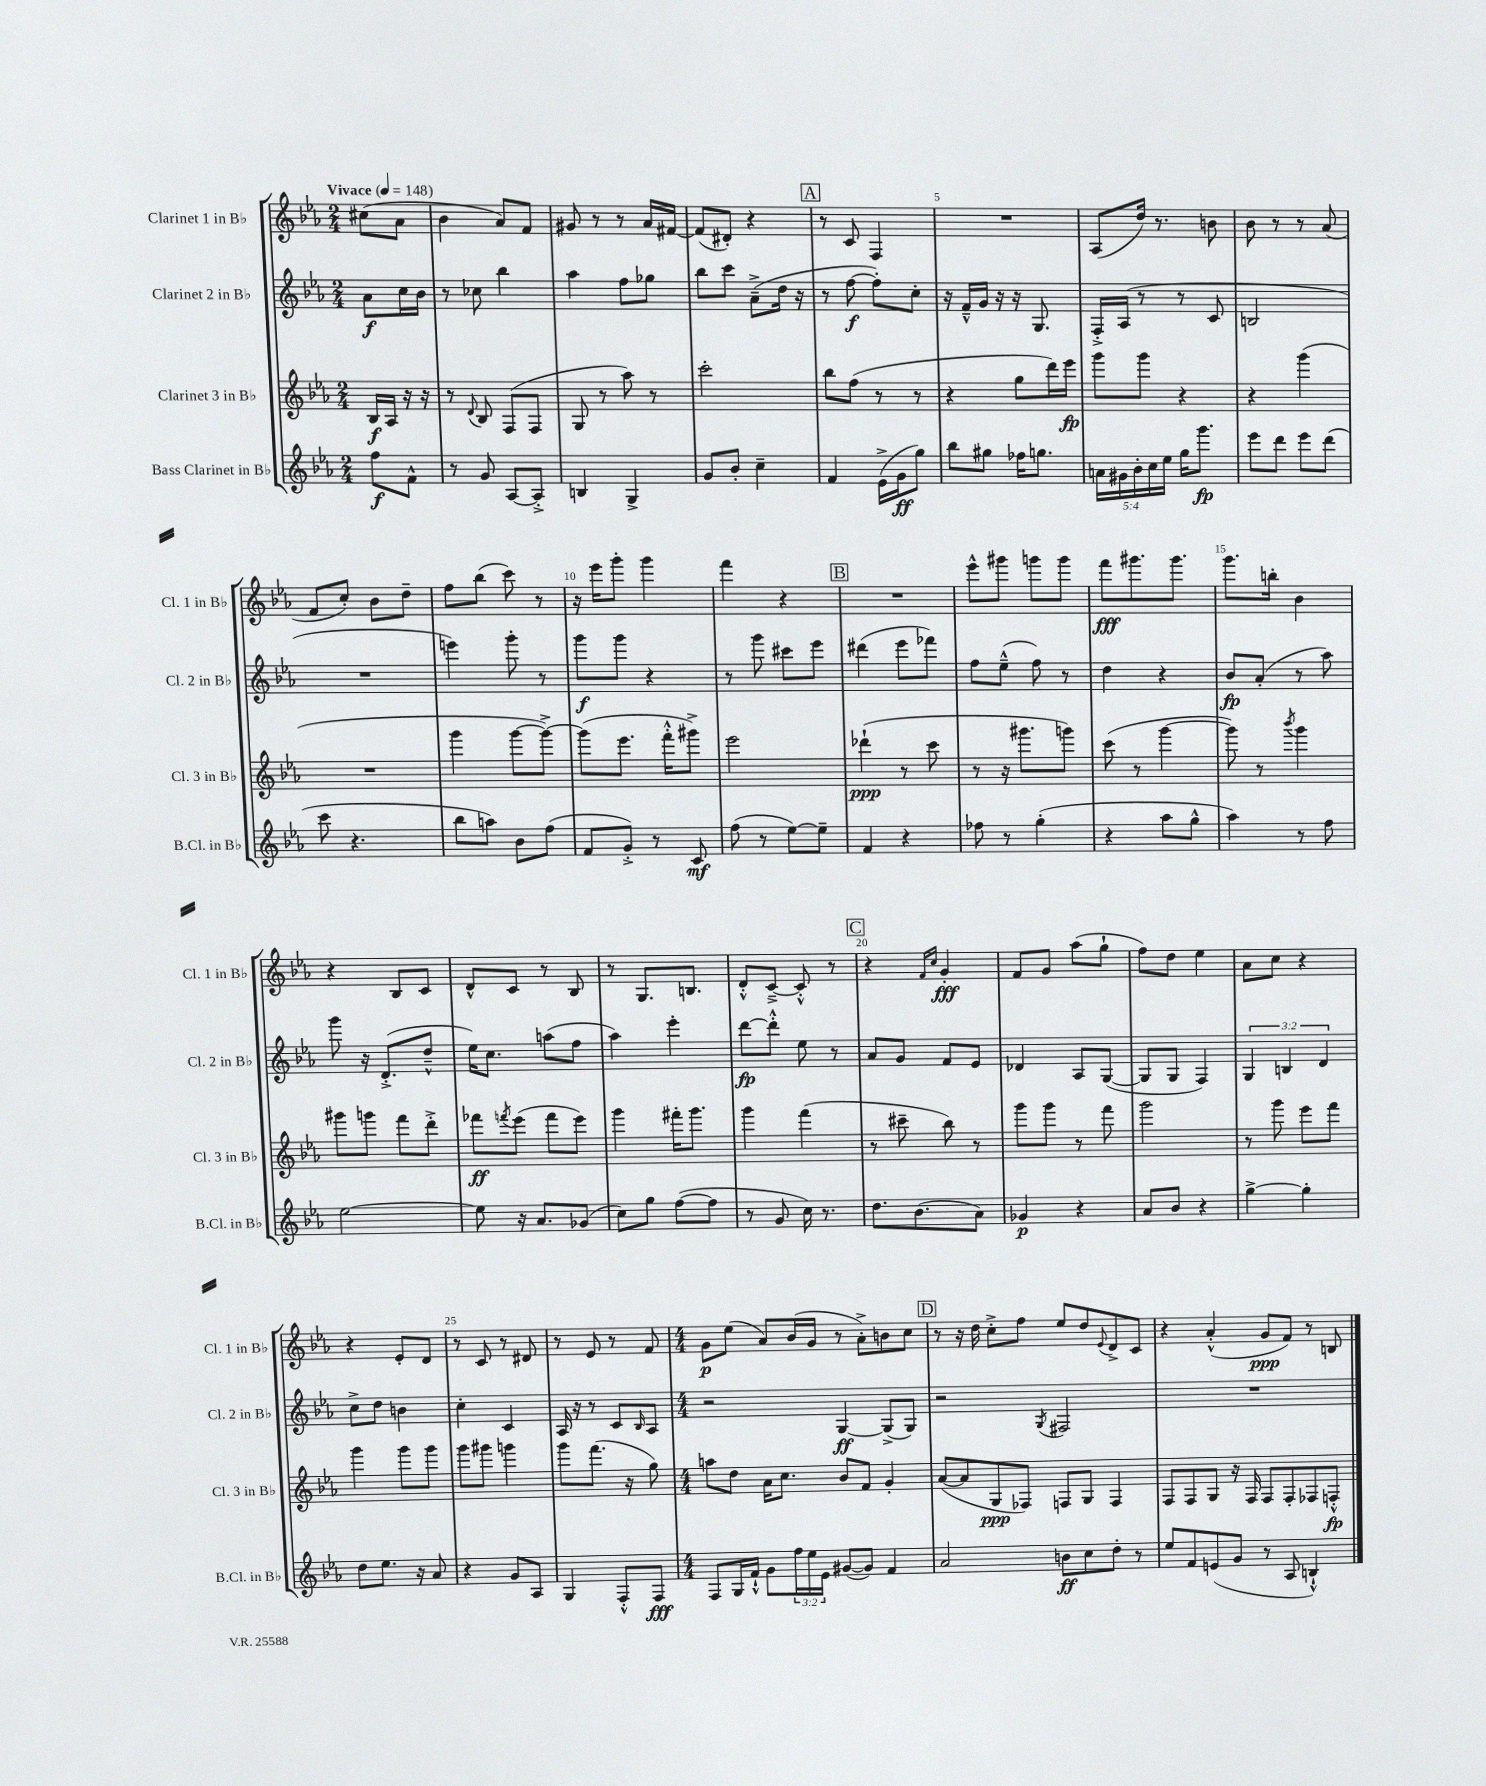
<<
\new StaffGroup <<
\new Staff = "s0" \with { instrumentName = "Clarinet 1 in Bb" shortInstrumentName = "Cl. 1 in Bb" } {
    \clef treble \key ees \major \numericTimeSignature \time 2/4 \partial 4 \tempo "Vivace" 4 = 148
    cis''8( aes'8 |
    bes'4 aes'8) f'8 |
    gis'8 r8 r8 aes'16 fis'16~ |
    fis'8( dis'8-.) r4 |
    \mark \markup { \box "A" } r8 c'8 f4 |
    R2 |
    aes8( d''16) r8. b'8 |
    bes'8 r8 r8 aes'8( |
    f'8 c''8-.) bes'8 d''8-- |
    f''8 bes''8( c'''8) r8 |
    r16 ees'''16 g'''8-. g'''4 |
    f'''4 r4 |
    \mark \markup { \box "B" } R2 |
    ees'''8-^ gis'''8 g'''8 g'''8 |
    f'''8\fff gis'''8. gis'''8. |
    g'''8. b''16-. bes'4 |
    r4 bes8 c'8 |
    d'8-^ c'8 r8 bes8 |
    r8 g8. b8. |
    d'8-.-^ c'8~---> c'8-.-^ r8 |
    \mark \markup { \box "C" } r4 \grace { f'16 c''16 } g'4-.\fff |
    f'8 g'8 aes''8( g''8-! |
    f''8) d''8 ees''4 |
    aes'8 c''8 r4 |
    r4 ees'8-. d'8 |
    r8 c'8 r8 dis'8 |
    r8 ees'8 r8 f'8 |
    \numericTimeSignature \time 4/4 g'8\p ees''8( aes'8) bes'16( g'16 r8 aes'8-.->) b'8 c''8 |
    \mark \markup { \box "D" } r8 r16 d''16 c''8-.-> f''8 ees''8 d''8 \appoggiatura { ees'8 } d'8-> c'8 |
    r4 aes'4-.-^( g'8\ppp f'8) r8 b8 \bar "|." |
}
\new Staff = "s1" \with { instrumentName = "Clarinet 2 in Bb" shortInstrumentName = "Cl. 2 in Bb" } {
    \clef treble \key ees \major \numericTimeSignature \time 2/4 \override Staff.TupletNumber.text = #tuplet-number::calc-fraction-text \partial 4
    aes'8\f c''16 bes'16 |
    r8 ces''8 bes''4 |
    aes''4 f''8 ges''8 |
    bes''8 c'''8 aes'8--->( d''16 r16 |
    \mark \markup { \box "A" } r8 f''8~\f f''8-.) c''8-. |
    r16 f'16---^ g'16 r16 r16 g8. |
    f16-.-> aes16( r8 r8 c'8 |
    b2 |
    R2 |
    e'''4) g'''8-. r8 |
    g'''8\f g'''8 r4 |
    r8 g'''8 cis'''8 ees'''8 |
    \mark \markup { \box "B" } dis'''4( ees'''8 fes'''8) |
    f''8 ees''8---^( f''8) r8 |
    d''4 r4 |
    bes'8\fp aes'8-.( r8 aes''8) |
    g'''8 r16 d'8.-.->( d''8---^ |
    ees''16) c''8. a''8( f''8 |
    aes''4) ees'''4-. |
    d'''8~\fp d'''8-.-^ ees''8 r8 |
    \mark \markup { \box "C" } aes'8 g'8 f'8 ees'8 |
    des'4 aes8 g8~( |
    g8 g8 f4) |
    \tuplet 3/2 { g4 b4 d'4 } |
    c''8-> d''8 b'4 |
    c''4-. c'4 |
    aes16 r16 r8 c'8 \grace { bes16 } aes8 |
    \numericTimeSignature \time 4/4 r2 g4~\ff g8->( g8) |
    \mark \markup { \box "D" } r2 \acciaccatura { g8 } fis2 |
    R1 \bar "|." |
}
\new Staff = "s2" \with { instrumentName = "Clarinet 3 in Bb" shortInstrumentName = "Cl. 3 in Bb" } {
    \clef treble \key ees \major \numericTimeSignature \time 2/4 \partial 4
    bes16\f aes16 r16 r16 |
    r8 \appoggiatura { d'8 } bes8 f8( f8 |
    g8 r8 aes''8) r8 |
    c'''2-. |
    \mark \markup { \box "A" } bes''8 f''8( r8 r8 |
    r4 g''8 d'''16) ees'''16\fp |
    g'''8 g'''8 r4 |
    r4 g'''4( |
    R2 |
    g'''4 g'''8~ g'''8~->) |
    g'''8( ees'''8. f'''16-.-^ gis'''8->) |
    ees'''2 |
    \mark \markup { \box "B" } des'''4-!\ppp( r8 c'''8 |
    r8 r16 gis'''8. g'''8) |
    c'''8( r8 g'''4~ |
    g'''8) r8 \acciaccatura { bes'''8 } g'''4 |
    gis'''8 g'''8 f'''8 d'''8-.-> |
    fes'''8\ff \acciaccatura { f'''8 } ees'''8( f'''8 ees'''8) |
    g'''4 fis'''16-. g'''8. |
    g'''4 f'''4( |
    \mark \markup { \box "C" } r8 cis'''8-- bes''8) r8 |
    g'''8 g'''8 r8 f'''8 |
    g'''2 |
    r8 g'''8 ees'''8 f'''8 |
    g'''4 g'''8 g'''8 |
    g'''8 gis'''8 g'''4 |
    g'''8 f'''8.( r16 g''8) |
    \numericTimeSignature \time 4/4 a''8 d''8 aes'16 c''8. bes'8 f'8 g'4-. |
    \mark \markup { \box "D" } aes'8~( aes'8 g8\ppp fes8) f8 g8 f4 |
    f8 f8 g8 r16 f16 f8 f8-. fes8 f8-.-^\fp \bar "|." |
}
\new Staff = "s3" \with { instrumentName = "Bass Clarinet in Bb" shortInstrumentName = "B.Cl. in Bb" } {
    \clef treble \key ees \major \numericTimeSignature \time 2/4 \override Staff.TupletNumber.text = #tuplet-number::calc-fraction-text \partial 4
    f''8\f f'8-^ |
    r8 g'8 aes8~ aes8-.-> |
    b4 g4-> |
    g'8 bes'8-. c''4-- |
    \mark \markup { \box "A" } f'4 ees'16->( g'16\ff g''8) |
    bes''8 gis''8 fes''16 g''8. |
    \tuplet 5/4 { a'16 gis'16 bes'16-. c''16 ees''16 } g''16 g'''8.\fp |
    ees'''8 d'''8 ees'''8 d'''8( |
    c'''8 r4. |
    bes''8 a''8) bes'8 f''8( |
    f'8 g'8-.->) r8 c'8\mf |
    f''8( r8 ees''8~) ees''8-- |
    \mark \markup { \box "B" } f'4 r4 |
    fes''8 r8 g''4-.( |
    r4 aes''8 g''8-^ |
    aes''4) r8 f''8 |
    ees''2~ |
    ees''8 r16 aes'8. ges'8( |
    c''8) g''8 f''8~( f''8 |
    r8 g'8 c''16) r8. |
    \mark \markup { \box "C" } d''8. bes'8.( aes'8) |
    ges'4\p r4 |
    aes'8 bes'8 r4 |
    g''4~-> g''4-. |
    d''8 ees''8. r16 aes'8 |
    r4 g'8 aes8 |
    g4 f8-.-^ f8\fff |
    \numericTimeSignature \time 4/4 f8 g16 f'16-!-^ g'8 \tuplet 3/2 { f''16 ees''16 ees'16 } gis'8~( gis'8) f'4 |
    \mark \markup { \box "D" } aes'2 b'8\ff c''8 d''8-. r8 |
    ees''8 f'8 e'8( g'8 r8 aes8 b4-!-^) \bar "|." |
}
>>
>>
\layout { \context { \Score \override BarNumber.break-visibility = ##(#f #t #t) barNumberVisibility = #(every-nth-bar-number-visible 5) } }
